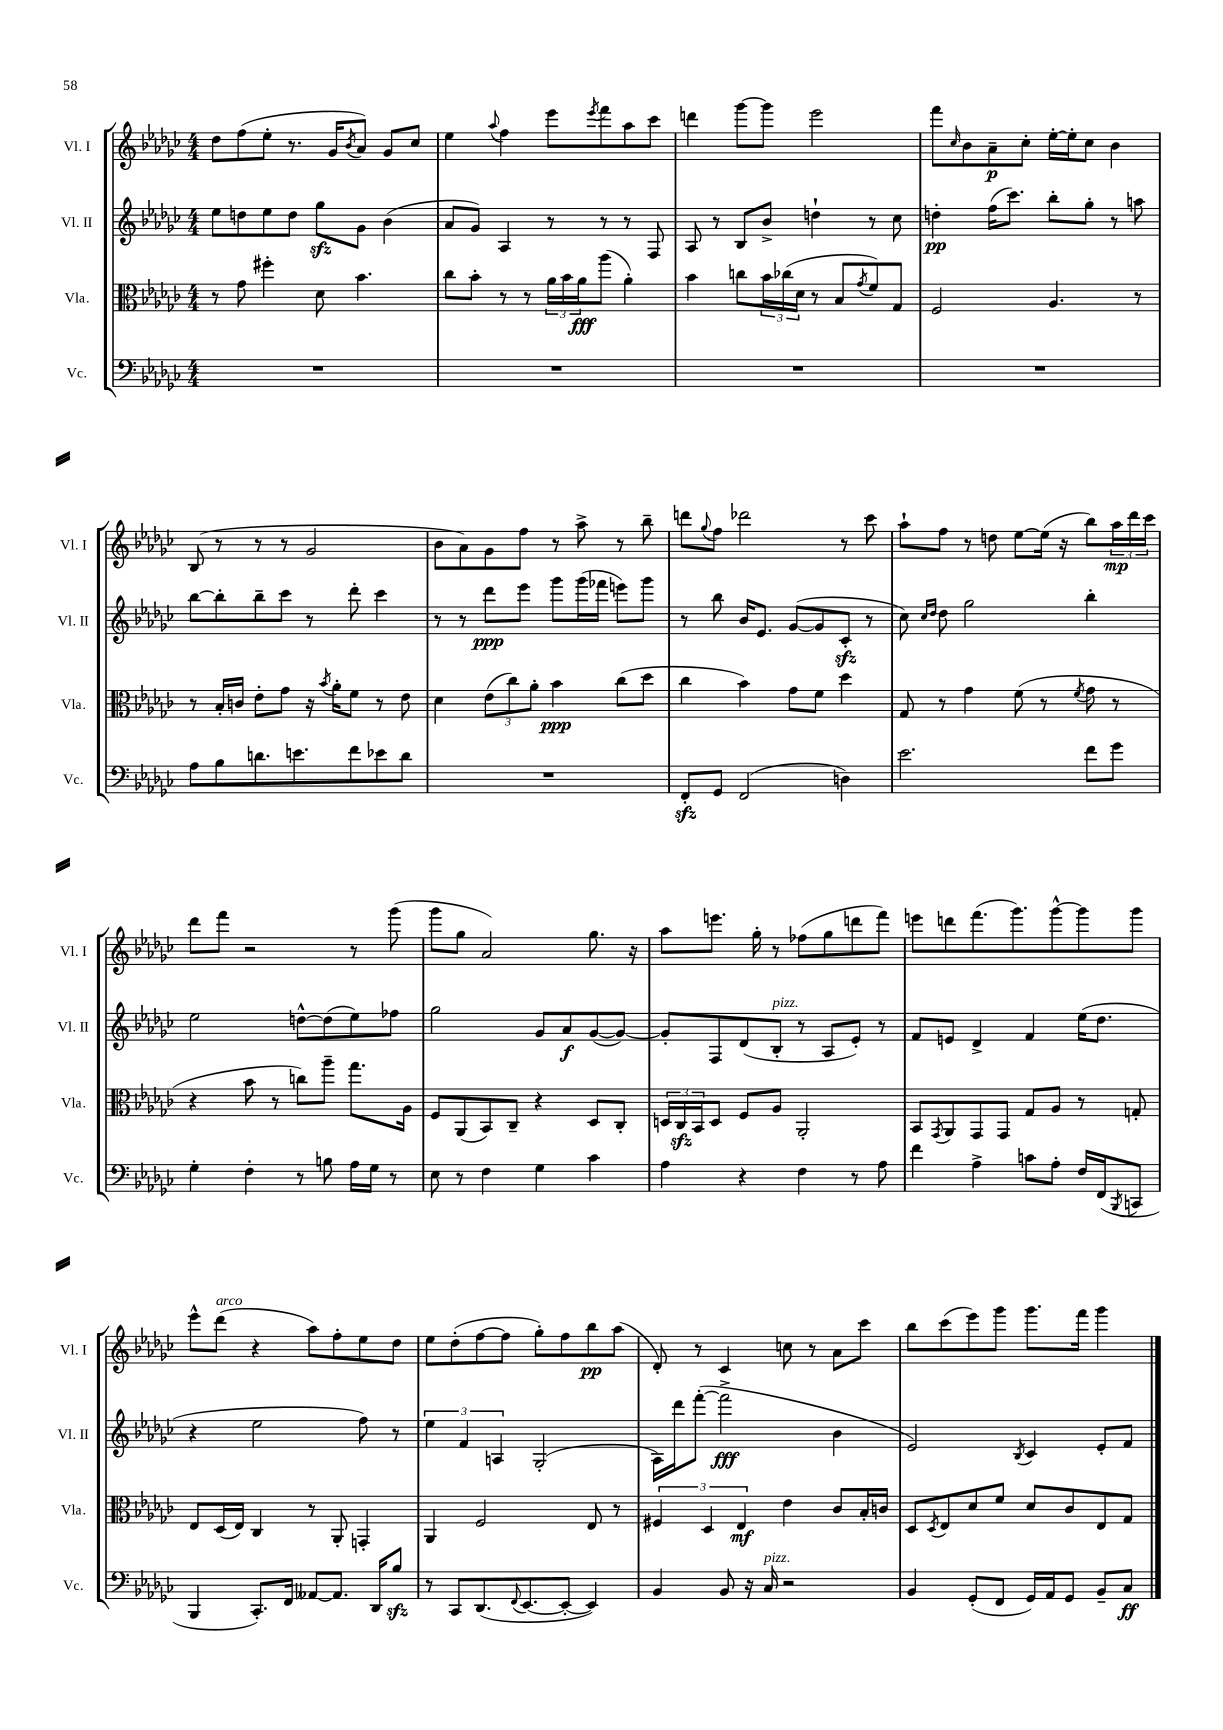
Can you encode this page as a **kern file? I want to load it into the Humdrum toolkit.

**kern	**kern	**kern	**kern
*staff4	*staff3	*staff2	*staff1
*clefF4	*clefC3	*clefG2	*clefG2
*k[b-e-a-d-g-c-]	*k[b-e-a-d-g-c-]	*k[b-e-a-d-g-c-]	*k[b-e-a-d-g-c-]
*M4/4	*M4/4	*M4/4	*M4/4
1r	8r	8ee-\L	8dd-\L
.	8g-\	8dd\	(8ff\
.	4ff#'\	8ee-\	8ee-'\J
.	.	8dd\J	8.r
.	8d-\	8gg-\L	.
.	.	.	16g-/LK
.	.	.	8qb-/
.	4.b-\	8g-\J	8a-/J)
.	.	(4b-\	8g-/L
.	.	.	8cc-/J
=	=	=	=
1r	8cc-\L	8a-/L	4ee-\
.	8b-'\J	8g-/J)	.
.	.	.	8qqaa-/
.	8r	4A-/	4ff\
.	8r	.	.
.	24a-\LL	8r	8eee-\L
.	24b-\	.	.
.	24a-\J	.	.
.	.	.	8qeee-/
.	(8aa-\J	8r	8fff\
.	4a-'\)	8r	8aa-\
.	.	8F/	8ccc-\J
=	=	=	=
1r	4b-\	8A-/	4ddd\
.	.	8r	.
.	8cc\L	8B-/L	[8ggg-\L
.	24b-\L	8b-^/J	8ggg-\]J
.	(24cc-\	.	.
.	24d-\JJ	.	.
.	8r	4dd`\	2eee-\
.	8B-/L	.	.
.	8qg-/	.	.
.	8f/)	8r	.
.	8G-/J	8cc-\	.
=	=	=	=
1r	2F/	4dd'\	8fff\L
.	.	.	16qqcc-/
.	.	.	8b-\
.	.	(16ff\LK	8a-~\
.	.	8.ccc-\J)	.
.	.	.	8cc-'\J
.	4.A-/	8bb-'\L	[16ee-'\LL
.	.	.	16ee-'\]J
.	.	8gg-'\J	8cc-\J
.	.	8r	4b-\
.	8r	8aa\	.
=	=	=	=
8A-\L	8r	[8bb-\L	(8B-/
8B-\	16B-'/LL	8bb-'\]	8r
.	16c/JJ	.	.
8.d\	8e-'\L	8bb-~\	8r
.	8g-\J	8ccc-\J	8r
8.e\	.	.	.
.	16r	8r	2g-/
.	8qb-/	.	.
.	16a-'\LK	.	.
8f\	8f\J	8ddd-'\	.
8e-\	8r	4ccc-\	.
8d\J	8e-\	.	.
=	=	=	=
1r	4d-\	8r	8b-\L
.	.	8r	8a-\)
.	(12e-\L	8ddd-\L	8g-\
.	12cc-\)	.	.
.	.	8eee-\J	8ff\J
.	12a-'\J	.	.
.	4b-\	8ggg-\L	8r
.	.	(16ggg-\L	8aa-^\
.	.	16fff-\JJ	.
.	(8cc-\L	8eee\L)	8r
.	8dd-\J	8ggg-\J	8bb-~\
=	=	=	=
8FF'/L	4cc-\	8r	8ddd\L
.	.	.	8qqgg-/
8GG-/J	.	8bb-\	8ff\J
(2FF/	4b-\)	16b-/LK	2ddd-\
.	.	8.e-/J	.
.	8g-\L	([8g-/L	.
.	8f\J	8g-/]	.
4D\)	4dd-\	8c-'/J	8r
.	.	8r	8ccc-\
=	=	=	=
2.e-\	8G-/	8cc-\)	8aa-`\L
.	.	16qqcc-/LL	.
.	.	16qqdd-/JJ	.
.	8r	8dd-\	8ff\J
.	4g-\	2gg-\	8r
.	.	.	8dd\
.	(8f\	.	[8ee-\L
.	8r	.	(16ee-\]Jk
.	.	.	16r
.	8qf/	.	.
8f\L	8g-\	4bb-'\	8bb-\L)
8g-\J	8r	.	24aa-\L
.	.	.	24ddd-\
.	.	.	24ccc-\JJ
=	=	=	=
4G-'\	4r	2ee-\	8ddd-\L
.	.	.	8fff\J
4F'\	8b-\	.	2r
.	8r	.	.
8r	8cc\L)	[8dd^^\L	.
8B\	8aa-~\J	(8dd\]	.
16A-\LL	8.gg-\L	8ee-\)	8r
16G-\JJ	.	.	.
8r	.	8ff-\J	(8ggg-\
.	16A-\Jk	.	.
=	=	=	=
8E-\	8F/L	2gg-\	8ggg-\L
8r	(8AA-/	.	8gg-\J
4F\	8BB-/)	.	2a-/)
.	8C-~/J	.	.
4G-\	4r	8g-/L	.
.	.	8a-/	.
4c-\	8D-/L	([8g-/	8.gg-\
.	8C-'/J	8g-/_J)	.
.	.	.	16r
=	=	=	=
4A-\	24D/LL	8g-'/]L	8aa-\L
.	24C-/	.	.
.	24BB-/J	.	.
.	8D/J	8F/	8.eee\J
4r	8F/L	(8d-/	.
.	.	.	16gg-'\
.	8A-/J	8B-'/J	8r
4F\	2AA-'/	8r	(8ff-\L
.	.	8A-/L	8gg-\
8r	.	8e-'/J)	8ddd\
8A-\	.	8r	8fff\J)
=	=	=	=
4f\	8BB-/L	8f/L	8eee\L
.	8qGG-/	.	.
.	8AA-/	8e/J	8ddd\
4A-^\	8GG-/	4d-^/	(8.fff\
.	8GG-/J	.	.
.	.	.	8.ggg-\)
8c\L	8G-/L	4f/	.
8A-'\J	8A-/J	.	[8ggg-^^\
16F/LL	8r	(16ee-\LK	8ggg-\]
(16FF/J	.	8.dd-\J	.
8qBBB-/	.	.	.
8CC/J	8G'/	.	8ggg-\J
=	=	=	=
4BBB-/	8E-/L	4r	8eee-^^\L
.	(16D-/L	.	(8ddd-\J
.	16E-/JJ)	.	.
8.CC-'/L)	4C-/	2ee-\	4r
16FF/Jk	.	.	.
[8AA--/L	8r	.	8aa-\L)
8.AA--/]J	8AA-'/	.	8ff'\
.	4GG'/	8ff\)	8ee-\
16DD-/LK	.	.	.
8B-/J	.	8r	8dd-\J
=	=	=	=
8r	4AA-/	6ee-\	8ee-\L
8CC-/L	.	.	(8dd-'\
.	.	6f/	.
(8.DD-/	2F/	.	[8ff\
.	.	6A/	.
.	.	.	8ff\]J
8qqFF/	.	.	.
[8.EE-/	.	.	.
.	.	(2G-'/	8gg-'\L)
8EE-'/_J	.	.	8ff\
4EE-/])	8E-/	.	8bb-\
.	8r	.	(8aa-\J
=	=	=	=
4BB-/	6F#/	16A-\LL)	8d-'/)
.	.	16ddd-\J	.
.	.	([8fff'\J	8r
.	6D-/	.	.
8BB-/	.	2fff^\]	4c-/
.	6E-/	.	.
16r	.	.	.
16C-/	.	.	.
2r	4e-\	.	8cc\
.	.	.	8r
.	8c-/L	4b-\	8a-\L
.	16B-'/L	.	8ccc-\J
.	16c/JJ	.	.
=	=	=	=
4BB-/	8D-/L	2e-/)	8bb-\L
.	8qD-/	.	.
.	8E-/	.	(8ccc-\
(8GG-'/L	8d-/	.	8eee-\)
8FF/J	8f/J	.	8ggg-\J
.	.	8qB-/	.
16GG-/LL)	8d-/L	4c-/	8.ggg-\L
16AA-/J	.	.	.
8GG-/J	8c-/	.	.
.	.	.	16fff\Jk
8BB-~/L	8E-/	8e-'/L	4ggg-\
8C-/J	8G-/J	8f/J	.
==	==	==	==
*-	*-	*-	*-
